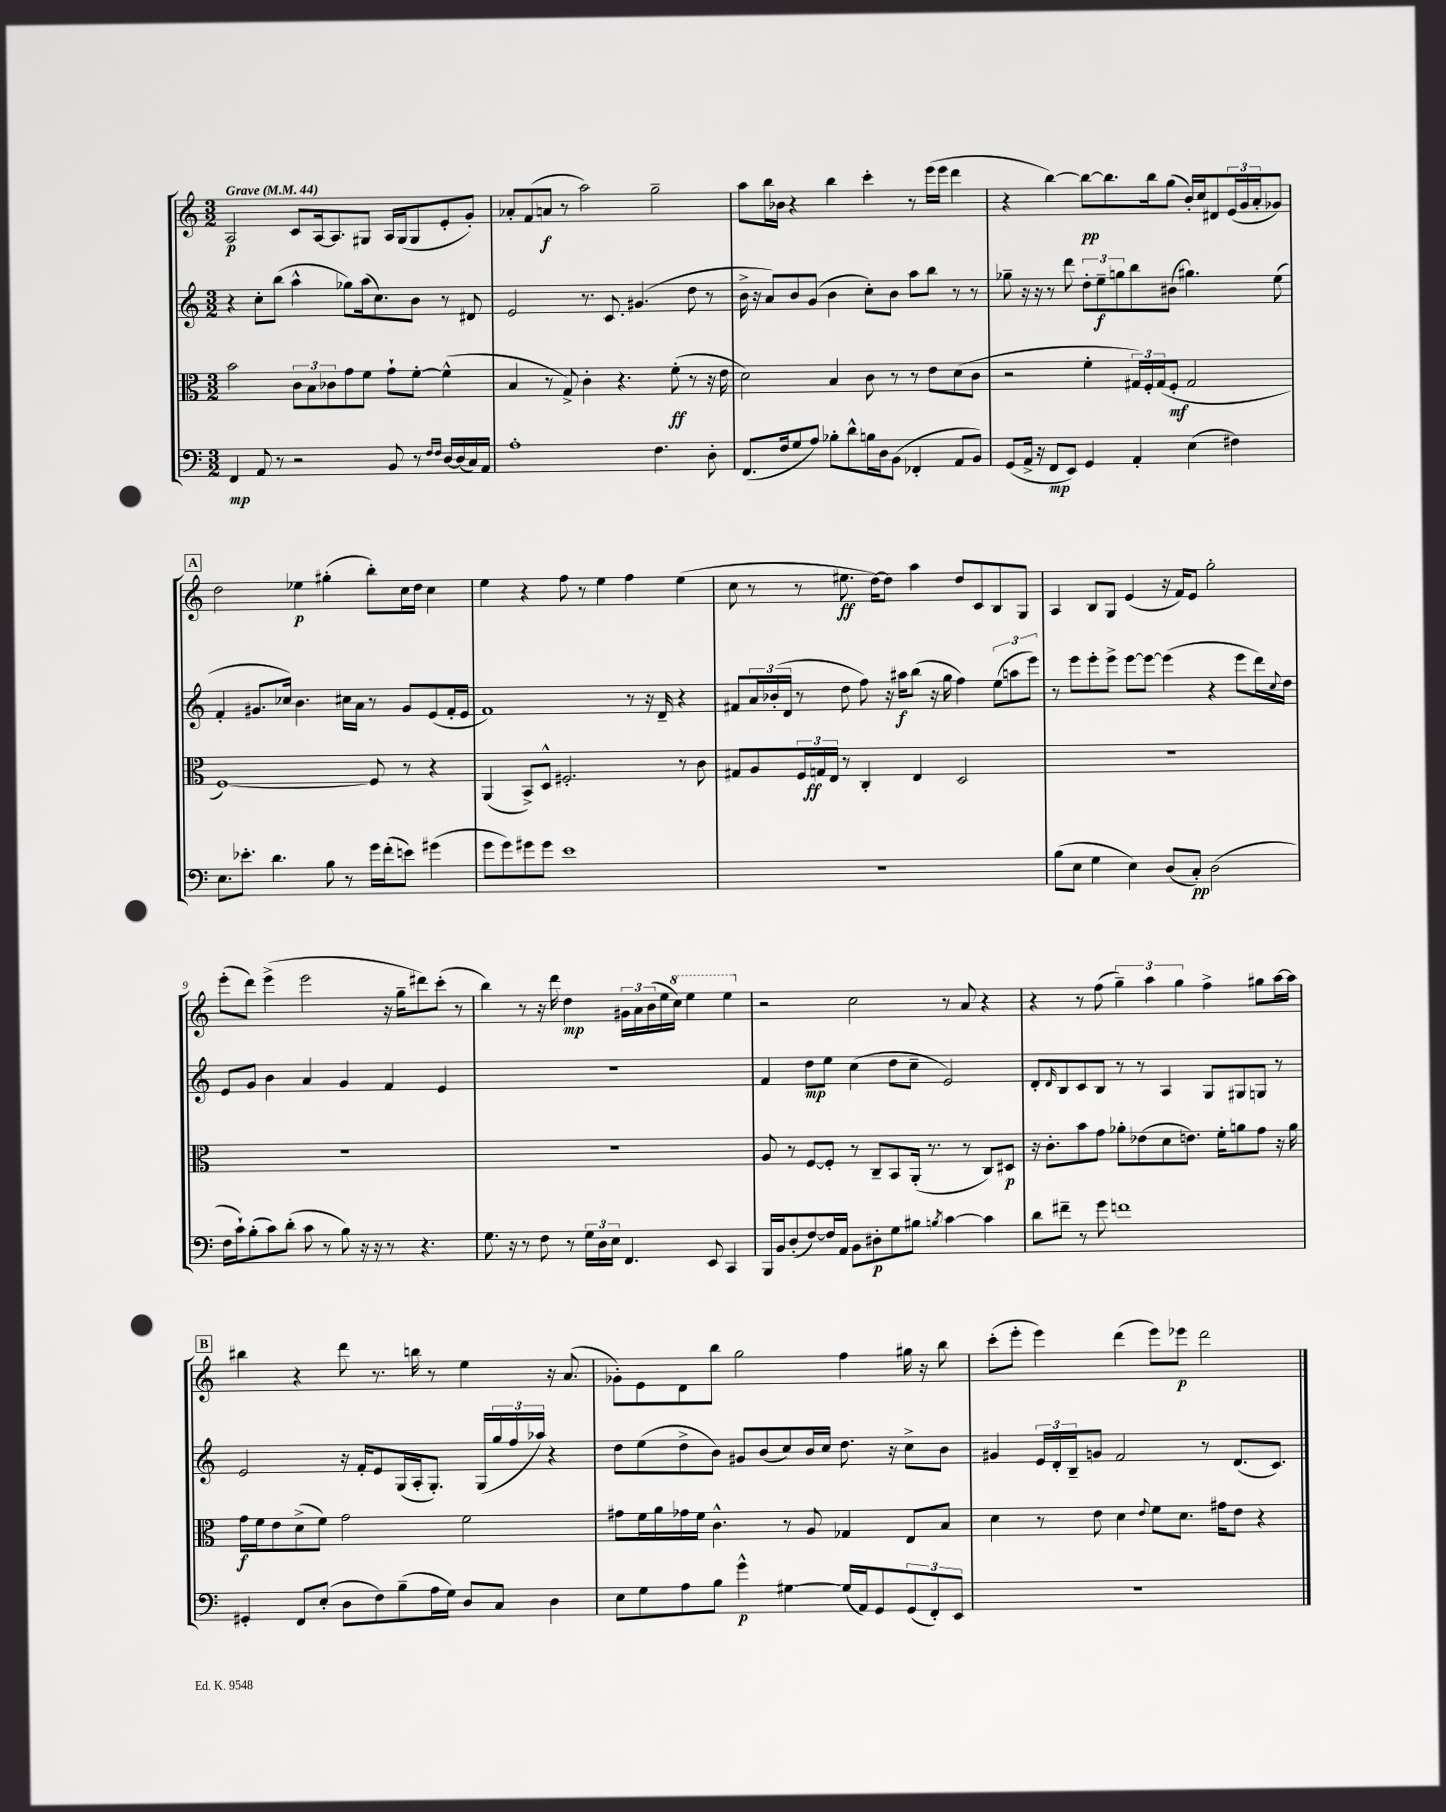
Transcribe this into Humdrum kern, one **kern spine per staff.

**kern	**kern	**kern	**kern
*staff4	*staff3	*staff2	*staff1
*clefF4	*clefC3	*clefG2	*clefG2
*k[]	*k[]	*k[]	*k[]
*M3/2	*M3/2	*M3/2	*M3/2
*MM44	*MM44	*MM44	*MM44
4FF	2b	4r	2A
8AA	.	8cc'	.
8r	.	(8bb	.
2r	12c	4aa^^	8c
.	12B	.	.
.	.	.	[16A
.	12c-	.	.
.	.	.	8.A]
.	8g	8gg-)	.
.	8f	(16aa	8G#
.	.	8.cc)	.
8BB	8g`	.	16A
.	.	.	(16G#
8r	[8f'	8b	8G#
16qqF	.	.	.
16qqF	.	.	.
[16D	(4f^^]	8r	8e'
(16D]	.	.	.
16C)	.	8d#	8g')
16AA	.	.	.
=	=	=	=
1A'	4B	2e	8a-'
.	.	.	(8f
.	8r	.	8a
.	8G^)	.	8r
.	4c'	8.r	2aa)
.	.	8.c	.
.	4.r	.	.
.	.	(4.g#	.
4.F	.	.	2gg~
.	(8f'	.	.
.	8r	8dd	.
8D'	16r	8r	.
.	16e	.	.
=	=	=	=
(8.FF	2d)	16b^	8aa
.	.	16r	.
.	.	8a)	16bb
16F	.	.	16b-
8G	.	8b	4r
8A)	.	(8g	.
8B-'	4B	4b	4bb
8d^^	.	.	.
16B	8c	8cc')	4ccc'
16D	.	.	.
(8BB	8r	8b	.
4FF-'	8r	8aa	8r
.	8e	8bb	(16eee
.	.	.	16eee
8AA	(8d	8r	4ddd
8BB)	8c	8r	.
=	=	=	=
(8GG	2r	8gg-~	4r
16AA^	.	16r	.
16r	.	16r	.
8FF	.	8r	[4bb)
8EE)	.	8ddd	.
4GG	4f'	12dd'	8bb_
.	.	12ee~	.
.	.	.	8.bb]
.	.	12gg	.
4AA'	24G#)	8bb	.
.	24F'	.	.
.	.	.	16bb
.	(24G#	.	.
.	8F'	(8b#	(8gg
(4E	2G#	4.gg#)	16b')
.	.	.	16cc
.	.	.	8d#
4F#)	.	.	(24e
.	.	.	24g
.	.	.	24a'
.	.	(8ee	8g-)
=	=	=	=
8.E	[1F)	4f'	2dd
8.e-'	.	.	.
.	.	8.g#	.
4.d	.	.	.
.	.	16cc-)	.
.	.	4.b	4ee-
8B	.	.	(4gg#'
8r	.	16cc#	.
.	.	16a	.
16g	8F]	8r	8bb')
(16f'	.	.	.
8e)	8r	8g#	16cc
.	.	.	16dd
(4g#	4r	(8e	4cc
.	.	16f'	.
.	.	16e	.
=	=	=	=
8g	(4AA	1f)	4ee
8g)	.	.	.
8g#	8BB^)	.	4r
8g#	8D^^	.	.
1e	2.F#'	.	8ff
.	.	.	8r
.	.	.	4ee
.	.	8r	4ff
.	.	16r	.
.	.	16d~	.
.	8r	4r	(4ee
.	8c	.	.
=	=	=	=
1.r	8G#	8f#	8cc
.	8A	24a	8r
.	.	(24b-'	.
.	.	24d	.
.	24F	8r	8r
.	24G	.	.
.	24E	.	.
.	8r	8dd	8.ee#
.	4C'	8ff)	.
.	.	.	[16dd)
.	.	16r	8dd]
.	.	16aa#	.
.	4E	(8bb	4aa
.	.	16r	.
.	.	16gg	.
.	2D	4ff)	8dd
.	.	.	8c
.	.	(12ee	8B
.	.	12aa	.
.	.	.	8G
.	.	12eee)	.
=	=	=	=
(8B	1.r	8r	4A
8E	.	8eee	.
4G	.	8eee'	8B
.	.	8eee^	8G
4E)	.	[8eee	(4e
.	.	8eee_	.
(8D	.	(4eee]	16r
.	.	.	16f)
8C')	.	.	8e
(2D	.	4r	2gg'
.	.	8eee	.
.	.	16ddd)	.
.	.	8qqcc	.
.	.	16dd	.
=	=	=	=
16F	1.r	8e	(8eee'
16c`)	.	.	.
(8B'	.	8g	8ddd)
8c)	.	4b	(4eee^
(8d'	.	.	.
8c	.	4a	2eee
8r	.	.	.
8B)	.	4g	.
16r	.	.	.
16r	.	.	.
8r	.	4f	16r
.	.	.	16gg~
4.r	.	.	8ddd#)
.	.	4e	(8ccc'
.	.	.	8r
=	=	=	=
8.G	1.r	1.r	4bb)
16r	.	.	.
8r	.	.	8r
8F	.	.	16r
.	.	.	16ddd
8r	.	.	4dd
24G	.	.	.
24D	.	.	.
24E	.	.	.
4.FF	.	.	24g#
.	.	.	24a
.	.	.	(24b
.	.	.	16ee
.	.	.	16ccc)
.	.	.	4eee
8EE	.	.	.
4CC	.	.	4eee
=	=	=	=
16BBB	8A	4f	2r
16BB	.	.	.
(8D'	8r	.	.
[8F)	[8F	8dd	.
16F]	8F']	8ee	.
16AA	.	.	.
8BB	8r	(4cc	2cc
8D#'	8C~	.	.
8G	8BB	8dd	.
8B#	(16AA'	8cc~	.
.	8.r	.	.
8qB	.	.	.
[4c	.	2e)	8r
.	8r	.	8a
4c]	8C)	.	4r
.	8D#	.	.
=	=	=	=
8d	16r	8d'	4r
.	8.c'	.	.
.	.	16qqd	.
8f#~	.	8B	.
8r	8b	8c	8r
8g	8g	8B	(8ff
1f	8a-'	8r	6gg~)
.	(8e-	8r	.
.	.	.	6aa
.	8d	4A	.
.	.	.	6gg
.	8.e)	.	.
.	.	8G	4ff^
.	16f'	.	.
.	8a	8G#	.
.	8g	8G	8gg#
.	16r	8r	[16aa
.	16a	.	16aa]
=	=	=	=
4GG#'	16g	2e	4bb#
.	16f	.	.
.	8e	.	.
8FF	(8d^	.	4r
(8E'	8f)	.	.
8D	2g	16r	8ddd
.	.	16f'	.
8F)	.	8e	8.r
(8B~	.	(16G	.
.	.	16A'	16bb
16A	.	8.G')	8r
16G)	.	.	.
8D	2f	.	4ee
.	.	(16G	.
8C	.	24gg	.
.	.	24ff	.
.	.	24aa-)	.
4D	.	4r	16r
.	.	.	(8.a
=	=	=	=
8E	8g#	8dd	8g-')
8G	16f	(8ee	8e
.	16a	.	.
8A	16g-	8dd^	8d
.	16f	.	.
8B	4.c^^	8b)	8bb
4g^^	.	8g#	2gg
.	.	(8b	.
[4G#	8r	8cc)	.
.	8A	16b	.
.	.	16cc	.
(16G#]	4G-	8.dd	4ff
16AA)	.	.	.
8GG	.	.	.
.	.	16r	.
(12GG	8E	8cc^	16gg#
.	.	.	16r
12FF')	.	.	.
.	8B	8b	8bb
12EE	.	.	.
=	=	=	=
1.r	4d	4g#	(8ccc'
.	.	.	8eee'
.	8r	24e	4eee)
.	.	24d'	.
.	.	24B~	.
.	8e	8g	.
.	4d	2f	(4ddd
.	8qqe	.	.
.	8f	.	8eee)
.	8.d	.	8eee-
.	.	8r	2ddd
.	16g#	.	.
.	8e	(8.d	.
.	4r	.	.
.	.	8.c)	.
==	==	==	==
*-	*-	*-	*-
